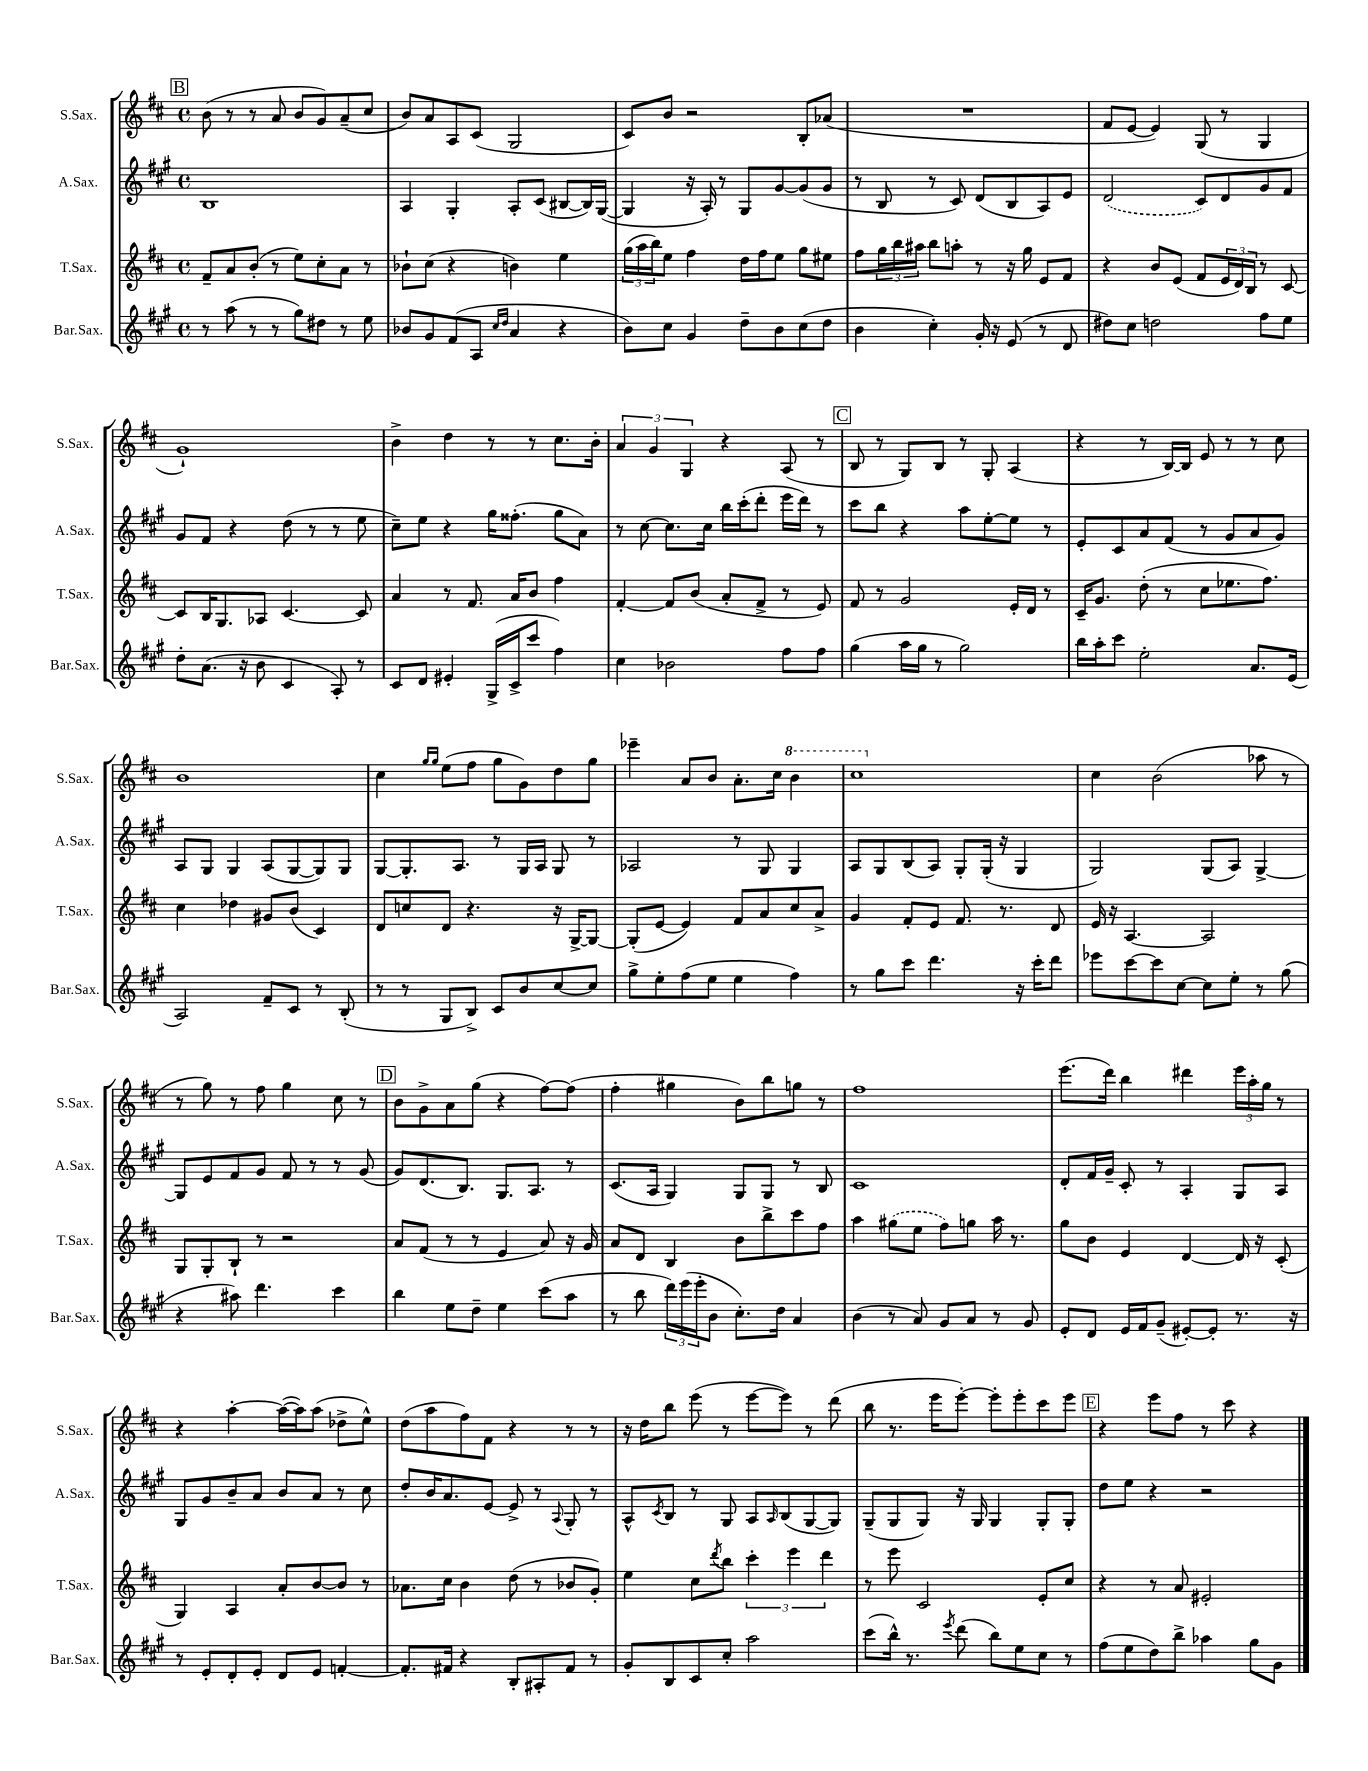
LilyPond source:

<<
\new StaffGroup <<
\new Staff = "s0" \with { instrumentName = "S.Sax." shortInstrumentName = "S.Sax." } {
    \clef treble \key d \major \defaultTimeSignature \time 4/4
    \mark \markup { \box "B" } b'8( r8 r8 a'8 b'8 g'8) a'8--( cis''8 |
    b'8) a'8 a8 cis'8( g2 |
    cis'8) b'8 r2 b8-. aes'8( |
    R1 |
    fis'8 e'8~ e'4) g8( r8 g4 |
    g'1-!) |
    b'4-> d''4 r8 r8 cis''8. b'16-. |
    \tuplet 3/2 { a'4 g'4 g4 } r4 a8( r8 |
    \mark \markup { \box "C" } b8 r8 g8) b8 r8 g8-. a4( |
    r4 r8 b16~) b16 e'8 r8 r8 cis''8 |
    b'1 |
    cis''4 \grace { g''16 g''16 } e''8( fis''8 g''8 g'8) d''8 g''8 |
    ees'''4-- a'8 b'8 a'8.-. cis''16 \ottava #1 b''4 |
    cis'''1 \ottava #0 |
    cis''4 b'2( aes''8 r8 |
    r8 g''8) r8 fis''8 g''4 cis''8 r8 |
    \mark \markup { \box "D" } b'8 g'8-> a'8 g''8( r4 fis''8~) fis''8( |
    fis''4-. gis''4 b'8) b''8 g''8 r8 |
    fis''1 |
    e'''8.( d'''16) b''4 dis'''4 \tuplet 3/2 { e'''16 a''16-. g''16 } r8 |
    r4 a''4~-. a''16~( a''16) a''8( des''8-> e''8-^) |
    d''8( a''8 fis''8) fis'8 r4 r8 r8 |
    r16 d''16 b''8 e'''8( r8 e'''8~ e'''8) r8 d'''8( |
    b''8 r8. e'''16 e'''8~-.) e'''8-. e'''8-. cis'''8 e'''8 |
    \mark \markup { \box "E" } r4 e'''8 fis''8 r8 cis'''8 r4 \bar "|." |
}
\new Staff = "s1" \with { instrumentName = "A.Sax." shortInstrumentName = "A.Sax." } {
    \clef treble \key a \major \defaultTimeSignature \time 4/4
    \mark \markup { \box "B" } b1 |
    a4 gis4-. a8-. cis'8( bis8~ bis16) gis16~( |
    gis4 r16 a16-.) r8 gis8 gis'8~ gis'8( gis'8 |
    r8 b8 r8 cis'8) d'8( b8 a8) e'8 |
    \once \slurDashed d'2( cis'8) d'8 gis'8 fis'8 |
    gis'8 fis'8 r4 d''8( r8 r8 e''8 |
    cis''8--) e''8 r4 gis''16 fisis''8.-.( gis''8 a'8) |
    r8 cis''8~ cis''8. cis''16 b''16 cis'''16-.( d'''8-. e'''16 d'''16) r8 |
    \mark \markup { \box "C" } cis'''8 b''8 r4 a''8 e''8~-. e''8 r8 |
    e'8-. cis'8 a'8 fis'8( r8 gis'8 a'8 gis'8) |
    a8 gis8 gis4 a8( gis8~ gis8) gis8 |
    gis8~ gis8.-. a8. r8 gis16 a16 gis8 r8 |
    aes2 r8 gis8 gis4 |
    a8 gis8 b8( a8) gis8-. gis16-.( r16 gis4 |
    gis2) gis8( a8) gis4~-> |
    gis8 e'8 fis'8 gis'8 fis'8 r8 r8 gis'8( |
    \mark \markup { \box "D" } gis'8) d'8.( b8.) gis8. a8. r8 |
    cis'8.( a16 gis4) gis8 gis8 r8 b8 |
    cis'1 |
    d'8-. fis'16 gis'16-- cis'8-. r8 a4-. gis8 a8 |
    gis8 gis'8 b'8-- a'8 b'8 a'8 r8 cis''8 |
    d''8-. b'16 a'8. e'8~ e'8-> r8 \appoggiatura { a8 } gis8-. r8 |
    a8-^ \acciaccatura { cis'8 } b8 r8 gis8 a8 \grace { a16 } b8( gis8~ gis8) |
    gis8--( gis8 gis8) r16 gis16 gis4 gis8-. gis8-. |
    \mark \markup { \box "E" } d''8 e''8 r4 r2 \bar "|." |
}
\new Staff = "s2" \with { instrumentName = "T.Sax." shortInstrumentName = "T.Sax." } {
    \clef treble \key d \major \defaultTimeSignature \time 4/4
    \mark \markup { \box "B" } fis'8-- a'8 b'8-.( r8 e''8) cis''8-. a'8 r8 |
    bes'8-! cis''8( r4 b'4) e''4 |
    \tuplet 3/2 { g''16( a''16 b''16) } e''8 fis''4 d''16 fis''16 e''8 g''8 eis''8 |
    fis''8 \tuplet 3/2 { g''16 b''16 ais''16 } b''8 a''8-. r8 r16 g''16 e'8 fis'8 |
    r4 b'8 e'8( fis'8 \tuplet 3/2 { e'16 d'16) b16 } r8 cis'8~ |
    cis'8 b16 g8. aes8 cis'4.~ cis'8 |
    a'4 r8 fis'8. a'16 b'8 fis''4 |
    fis'4~-. fis'8 b'8( a'8-. fis'8-> r8 e'8) |
    \mark \markup { \box "C" } fis'8 r8 g'2 e'16-. d'16 r8 |
    cis'16-- g'8. d''8-.( r8 cis''8 ees''8. fis''8.) |
    cis''4 des''4 gis'8 b'8( cis'4) |
    d'8 c''8 d'8 r4. r16 g16~-> g8~ |
    g8-.( e'8~ e'4) fis'8 a'8 cis''8 a'8-> |
    g'4 fis'8-. e'8 fis'8. r8. d'8 |
    e'16 r16 a4.~ a2 |
    g8 g8-. b8-! r8 r2 |
    \mark \markup { \box "D" } a'8 fis'8( r8 r8 e'4 a'8) r16 g'16 |
    a'8 d'8 b4 b'8 b''8-> cis'''8 fis''8 |
    a''4 \once \slurDashed gis''8( e''8 fis''8) g''8 a''16 r8. |
    g''8 b'8 e'4 d'4~ d'16 r16 cis'8-.( |
    g4) a4 a'8-. b'8~ b'8 r8 |
    aes'8. cis''16 b'4 d''8( r8 bes'8 g'8-.) |
    e''4 cis''8 \acciaccatura { d'''8 } b''8 \tuplet 3/2 { cis'''4-. e'''4 d'''4 } |
    r8 e'''8 cis'2 e'8-. cis''8 |
    \mark \markup { \box "E" } r4 r8 a'8 eis'2-. \bar "|." |
}
\new Staff = "s3" \with { instrumentName = "Bar.Sax." shortInstrumentName = "Bar.Sax." } {
    \clef treble \key a \major \defaultTimeSignature \time 4/4
    \mark \markup { \box "B" } r8 a''8( r8 r8 gis''8) dis''8 r8 e''8 |
    bes'8 gis'8 fis'8( a8 \grace { cis''16 d''16 } a'4 r4 |
    b'8) cis''8 gis'4 d''8-- b'8 cis''8( d''8 |
    b'4 cis''4-.) gis'16-. r16 e'8( r8 d'8 |
    dis''8) cis''8 d''2 fis''8 e''8 |
    d''8-. a'8.( r16 b'8 cis'4 a8-.) r8 |
    cis'8 d'8 eis'4-. gis16->( cis'16-> cis'''8 fis''4) |
    cis''4 bes'2 fis''8 fis''8 |
    \mark \markup { \box "C" } gis''4( a''16 gis''16 r8 gis''2) |
    b''16 a''16-. cis'''8 e''2-. a'8. e'16( |
    a2) fis'8-- cis'8 r8 b8-.( |
    r8 r8 gis8 b8->) cis'8 b'8 cis''8~ cis''8 |
    gis''8-> e''8-. fis''8( e''8 e''4 fis''4) |
    r8 gis''8 cis'''8 d'''4. r16 cis'''16-. d'''8 |
    ees'''8 cis'''8~ cis'''8 cis''8~ cis''8 e''8-. r8 gis''8( |
    r4 ais''8) d'''4. cis'''4 |
    \mark \markup { \box "D" } b''4 e''8 d''8-- e''4 cis'''8( a''8 |
    r8 b''8 \tuplet 3/2 { d'''16) e'''16( e'''16-. } b'8 cis''8.-.) d''16 a'4 |
    b'4( r8 a'8) gis'8 a'8 r8 gis'8 |
    e'8-. d'8 e'16 fis'16 gis'8--( eis'8~-.) eis'8-. r8. r16 |
    r8 e'8-. d'8-. e'8-. d'8 e'8 f'4~-. |
    f'8.-. fis'16 r4 b8-. ais8-. fis'8 r8 |
    gis'8-. b8 cis'8 cis''8-. a''2 |
    cis'''8( b''16-^) r8. \acciaccatura { e'''8 } d'''8( b''8) e''8 cis''8 r8 |
    \mark \markup { \box "E" } fis''8( e''8 d''8) b''8-> aes''4 gis''8 gis'8 \bar "|." |
}
>>
>>
\layout { \context { \Score \remove "Bar_number_engraver" } }
